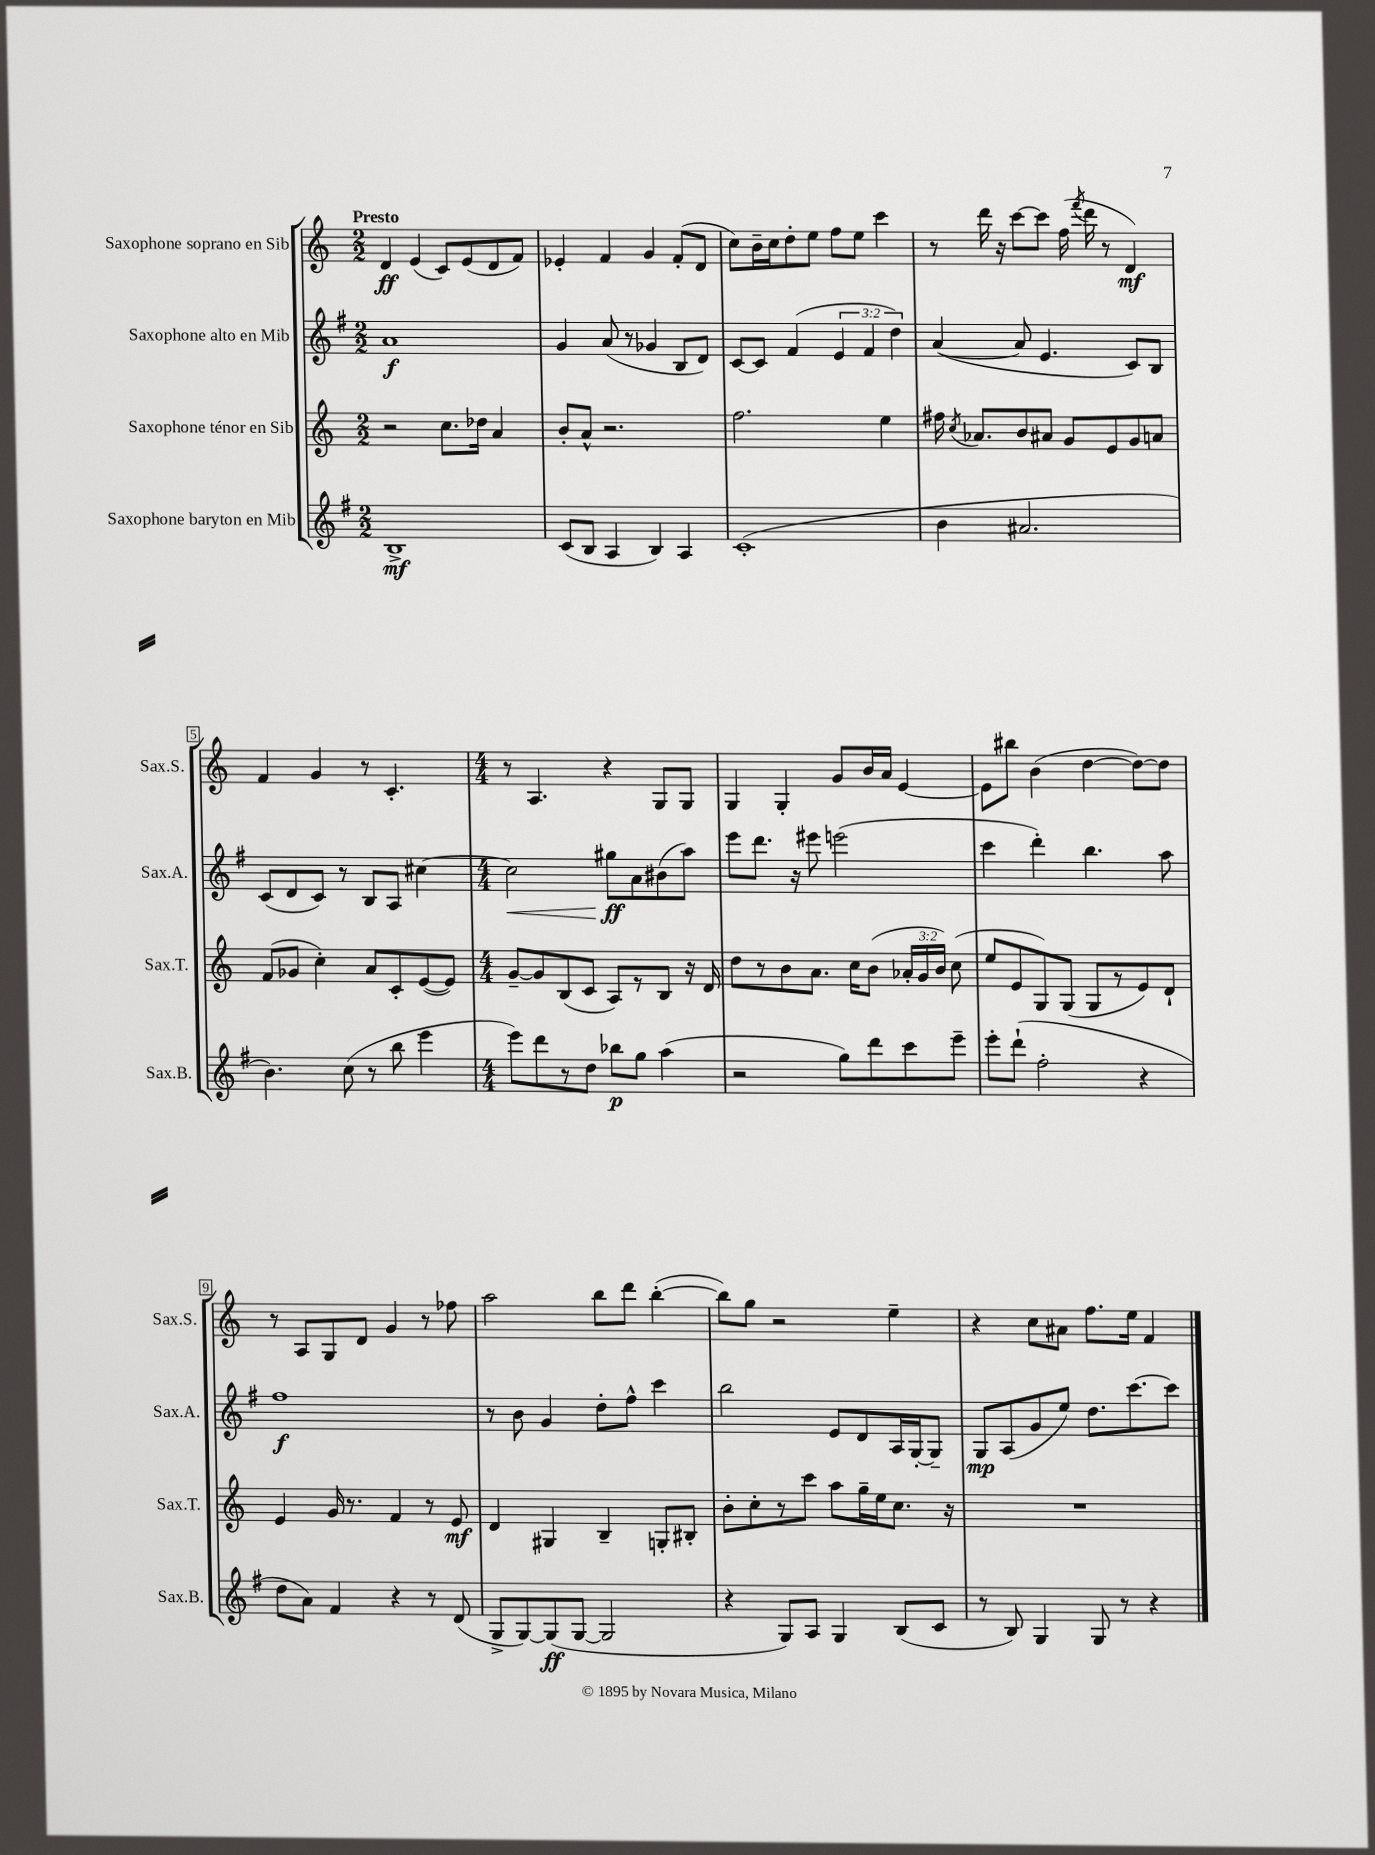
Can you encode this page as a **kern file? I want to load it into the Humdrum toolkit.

**kern	**kern	**kern	**kern
*staff4	*staff3	*staff2	*staff1
*clefG2	*clefG2	*clefG2	*clefG2
*k[f#]	*k[]	*k[f#]	*k[]
*M2/2	*M2/2	*M2/2	*M2/2
1B^	2r	1a	4d
.	.	.	(4e
.	8.cc	.	8c)
.	.	.	(8e
.	16dd-	.	.
.	4a	.	8d
.	.	.	8f)
=	=	=	=
(8c	8b'	4g	4e-'
8B	8a^^	.	.
4A	2.r	(8a	4f
.	.	8r	.
4B)	.	4g-	4g
4A	.	8B	(8f'
.	.	8d)	8d
=	=	=	=
(1c'	2.ff	[8c	8cc)
.	.	8c]	16b~
.	.	.	16cc
.	.	(4f#	8dd'
.	.	.	8ee
.	.	6e	8ff
.	.	.	8ee
.	.	6f#	.
.	4ee	.	4ccc
.	.	6dd)	.
=	=	=	=
4b	16ff#	([4a	8r
.	8qcc	.	.
.	8.a-	.	.
.	.	.	16ddd
.	.	.	16r
2.a#	8b	8a]	[8ccc
.	8a#	4.e	8ccc]
.	8g	.	(16ff
.	.	.	8qfff
.	.	.	16ddd
.	8e	.	8r
.	8g	8c)	4d)
.	8a	8B	.
=	=	=	=
4.b)	(8f	(8c	4f
.	8g-	8d	.
.	4cc')	8c)	4g
(8cc	.	8r	.
8r	8a	8B	8r
8bb	8c'	8A	4.c'
4eee	([8e	[4cc#	.
.	8e])	.	.
=	=	=	=
*M4/4	*M4/4	*M4/4	*M4/4
8eee)	[8g~	2cc#]	8r
8ddd	8g]	.	4.A
8r	(8B	.	.
8dd	8c	.	.
8bb-	8A)	8gg#	4r
8gg	8r	8a	.
(4aa	8B	(8b#	8G
.	16r	8aa)	8G
.	16d	.	.
=	=	=	=
2r	8dd	8eee	4G
.	8r	8.ddd	.
.	8b	.	4G'
.	.	16r	.
.	8.a	8eee#	.
8gg)	.	(2eee	8g
.	16cc	.	.
8ddd	(8b	.	16b
.	.	.	16a
8ccc	24a-'	.	[4e
.	24g	.	.
.	24b)	.	.
8eee~	(8cc	.	.
=	=	=	=
8eee'	8ee	4ccc	8e]
(8ddd`	8e	.	8bb#
2ff#'	8G)	4ddd')	(4b
.	(8G	.	.
.	8G	4.bb	[4dd
.	8r	.	.
4r	8e)	.	8dd_)
.	8d`	8aa	8dd]
=	=	=	=
8dd	4e	1ff#	8r
8a)	.	.	8A
4f#	16g	.	8G
.	8.r	.	.
.	.	.	8d
4r	4f	.	4g
8r	8r	.	8r
(8d	8e	.	8ff-
=	=	=	=
8G^	4d	8r	2aa
[8G)	.	8b	.
(8G]	4G#	4g	.
[8G	.	.	.
2G]	4B~	8dd'	8bb
.	.	8ff#^^	8ddd
.	8G'	4ccc	([4bb'
.	8B#'	.	.
=	=	=	=
4r	8b'	2bb	8bb])
.	8cc'	.	8gg
8G)	8r	.	2r
8A	8ccc	.	.
4G	8aa	8e	.
.	16gg~	8d	.
.	16ee	.	.
(8B	8.cc	16A	4ee~
.	.	[16G'	.
8c	.	8G~]	.
.	16r	.	.
=	=	=	=
8r	1r	8G	4r
8B)	.	(8A	.
4G	.	8g	8cc
.	.	8ee)	8a#
8G	.	8.dd	8.ff
8r	.	.	.
.	.	[8.ccc	16ee
4r	.	.	4f
.	.	8ccc]	.
==	==	==	==
*-	*-	*-	*-
